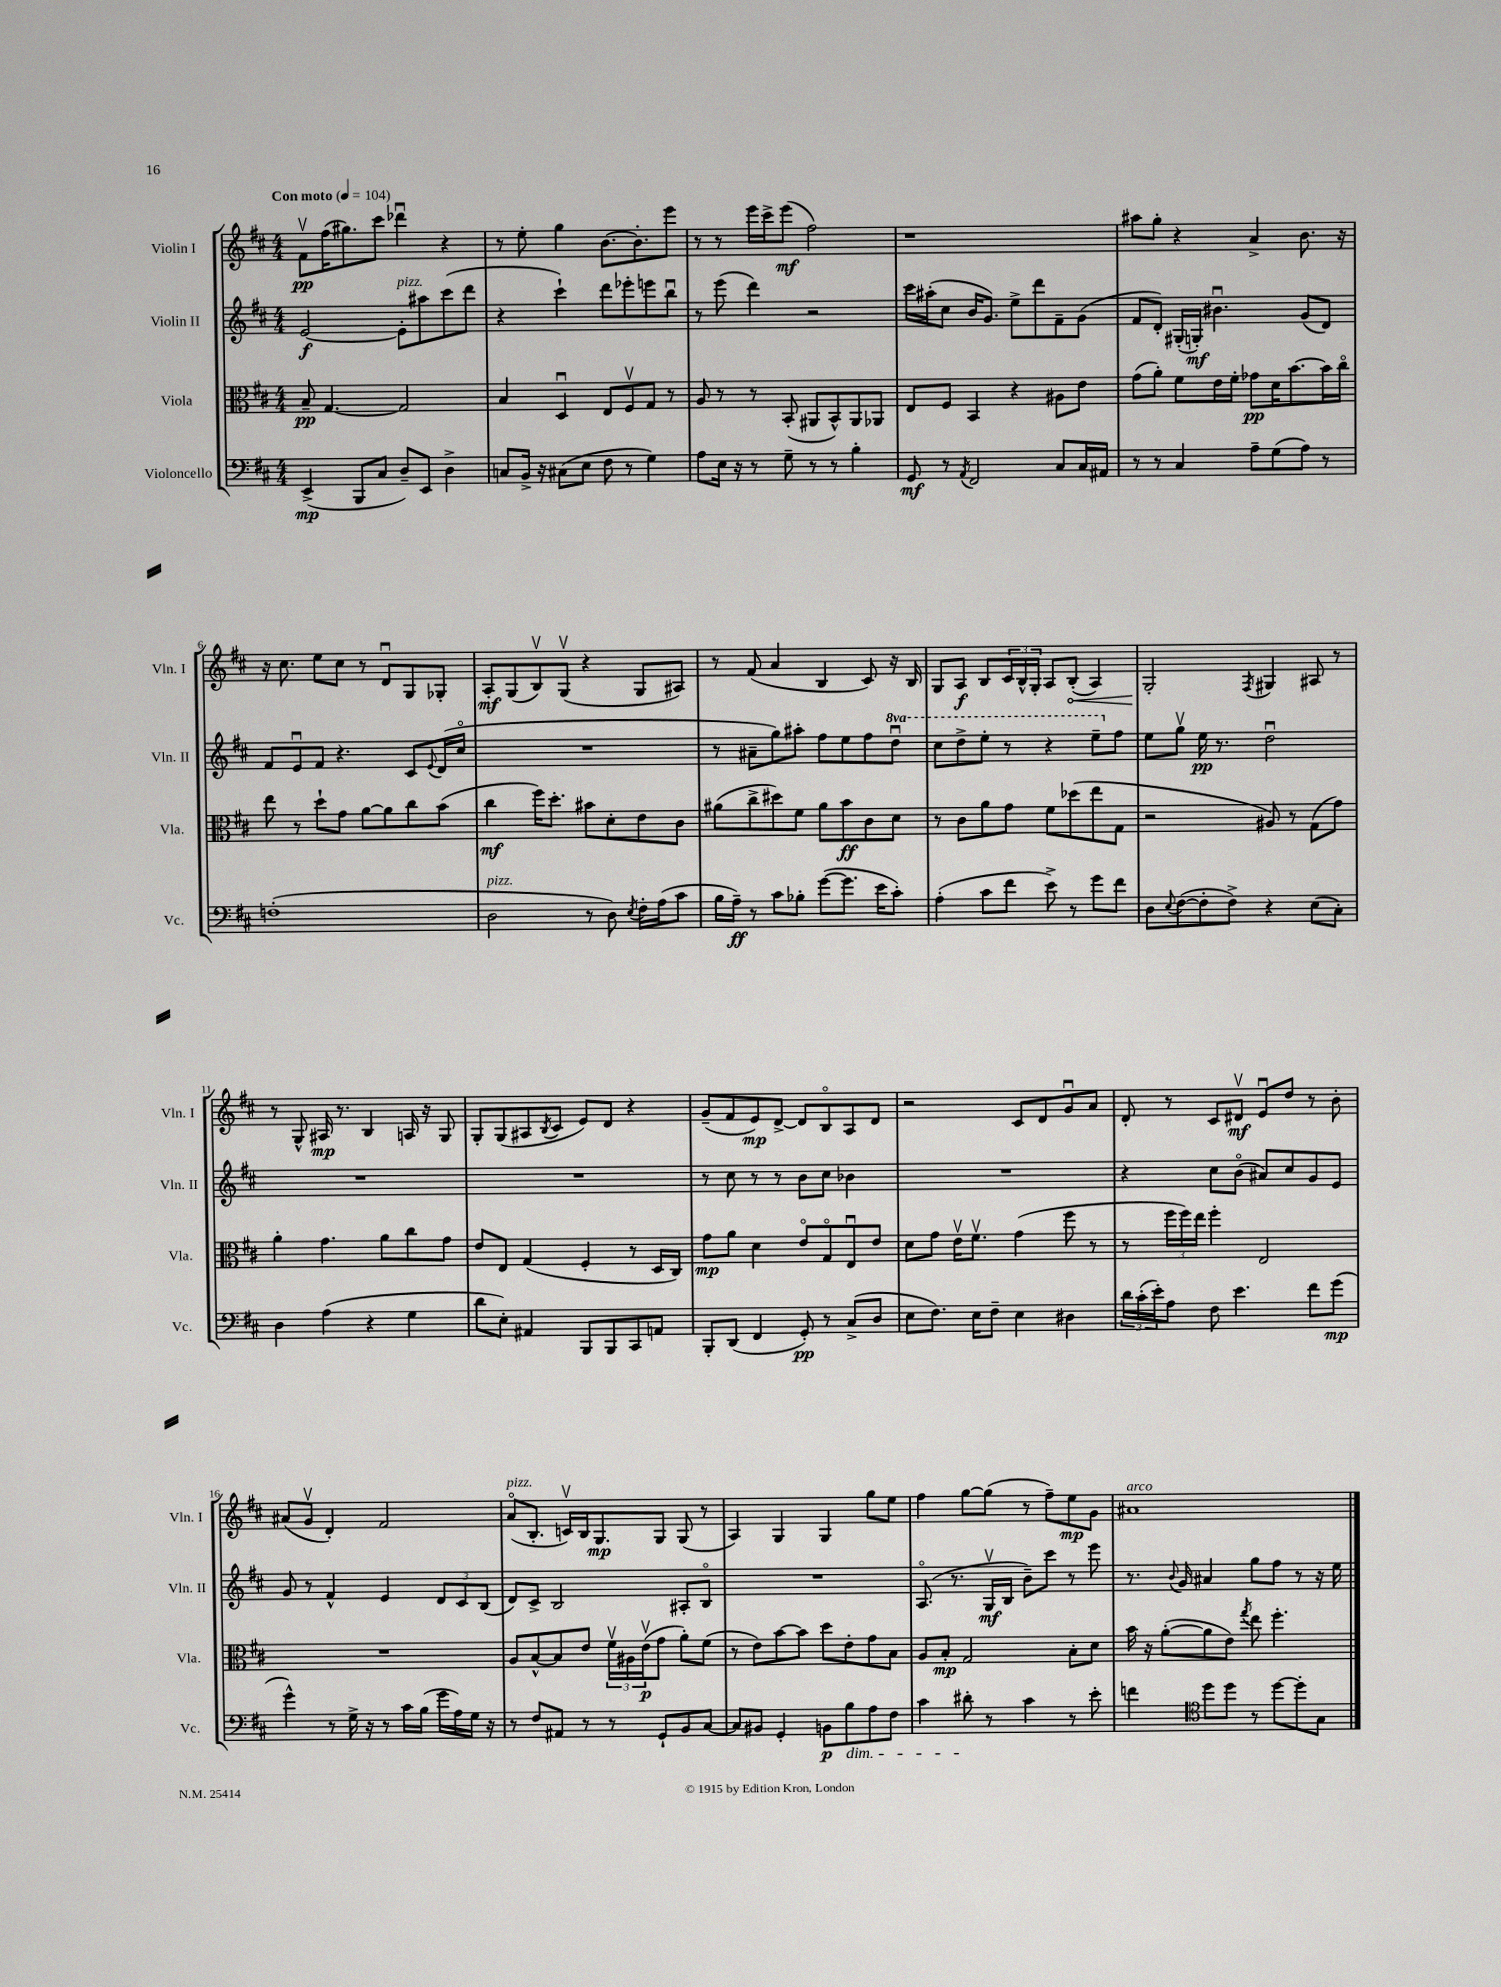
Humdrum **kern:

**kern	**kern	**kern	**kern
*staff4	*staff3	*staff2	*staff1
*clefF4	*clefC3	*clefG2	*clefG2
*k[f#c#]	*k[f#c#]	*k[f#c#]	*k[f#c#]
*M4/4	*M4/4	*M4/4	*M4/4
*MM104	*MM104	*MM104	*MM104
(4EE^	8B~	[2e	8f#v
.	[4.G	.	(16ff#
.	.	.	8.gg#)
8BBB	.	.	.
8C#	.	.	8ccc#
8D~)	2G]	8e']	4ddd-u
8EE	.	8aa#	.
4D^	.	(8ccc#	4r
.	.	8ddd	.
=	=	=	=
8C	4B	4r	8r
16BB^	.	.	8ee'
16r	.	.	.
(8C#	4Du	4ccc#`)	4gg
8E	.	.	.
8F#	8E	8ddd	[8.b
8r	8F#v	8eee-'	.
.	.	.	8.b']
4G)	8G	8eee	.
.	8r	8bbu	8eee
=	=	=	=
8A	8A	8r	8r
16E	8r	(8eee	8r
16r	.	.	.
8r	8r	4ddd)	16eee
.	.	.	16ccc#^
8G~	(8BB'	.	(8eee
8r	8AA#	2r	2ff#)
8r	8BB^^)	.	.
4B'	8AA#	.	.
.	8AA-	.	.
=	=	=	=
8GG	8E	16ccc#	1r
.	.	(16aa#'	.
8r	8F#	8cc#	.
8qAA	.	.	.
2FF#	4BB	16b	.
.	.	8.g)	.
.	4r	8ee^	.
.	.	8ddd	.
8C#	8A#	8f#~	.
16C#	8e	(8g	.
16AA#	.	.	.
=	=	=	=
8r	(8g	8f#	8aa#
8r	8a')	8d')	8gg'
4C#	8f#	(16G#'	4r
.	.	16G')	.
.	16e	4.b#u	.
.	16f#'	.	.
8A~	8g-	.	4a^
(8G	16d	.	.
.	[8.b	.	.
8A)	.	(8g	8.b
8r	16b]	8d)	.
.	16cc#o	.	16r
=	=	=	=
(1F'	8ee	8f#	16r
.	.	.	8.cc#
.	8r	8eu	.
.	8dd`	8f#	8ee
.	8g	4.r	8cc#
.	[8a	.	8r
.	8a]	.	8du
.	8cc#	8c#	8G
.	.	8qqe	.
.	(8b	(16d	8G-'
.	.	16cc#o	.
=	=	=	=
2D	4cc#	1r	8A'
.	.	.	(8G
.	16ff#)	.	8Bv)
.	8.dd'	.	.
.	.	.	(8Gv
8r	8b#	.	4r
8D)	8d'	.	.
8qE	.	.	.
16F#'	8e	.	8G
(16A	.	.	.
8c#	8c#	.	8A#)
=	=	=	=
16B	(8a#	8r	8r
16A~)	.	.	.
8r	8cc#^	8a#~	(8f#
8c#	8dd#)	8gg)	4a
8B-'	8f#	8aa#'	.
([8g	8a#	8ff#	4B
8.g]	8b	8ee	.
.	8c#	8ff#	8c#)
16e	.	.	.
8c#')	8d	8dddu	16r
.	.	.	16B
=	=	=	=
(4A'	8r	8ccc#	8G
.	8c#	8ddd^	8A
8c#	8a	8eee'	8B
8f#	8g	8r	24c#
.	.	.	24B^^
.	.	.	24G'
8e^)	8f#	4r	8A
8r	(8dd-	.	(8B'
8g	8ee	8eee~	4A)
8f#	8G	8ff#	.
=	=	=	=
8D	2r	8ee	2G'
8qqE	.	.	.
([8F#	.	8ggv	.
8F#']	.	16ee	.
.	.	8.r	.
8F#^)	.	.	.
.	.	.	8qF#
4r	8A#)	2ddu	4G#
.	8r	.	.
(8E	(8G	.	8A#
8C#')	8g)	.	8r
=	=	=	=
4D	4a'	1r	8r
.	.	.	8G^^
(4A	4.g	.	16A#
.	.	.	8.r
4r	.	.	4B
.	8a	.	.
4G	8cc#	.	16A
.	.	.	16r
.	8g	.	8G
=	=	=	=
8d	8e	1r	8G'
8E')	8E	.	(8G
4AA#	(4G	.	8A#
.	.	.	8qB
.	.	.	8c#
8BBB	4F#'	.	8e)
8BBB	.	.	8d
8CC#	8r	.	4r
8AA	16D	.	.
.	16C#)	.	.
=	=	=	=
8BBB'	8g	8r	(8g~
(8DD	8a	8cc#	8f#
4FF#	4d	8r	8e)
.	.	8r	[8d^
8GG')	8eo	8b	8d]
8r	8Go	8cc#	8Bo
(8C#^	8Eu	4b-	8A
8D	8e	.	8d
=	=	=	=
8E	8d	1r	2r
8.F#)	8g	.	.
.	16ev	.	.
16E	8.f#v	.	.
8F#~	.	.	.
4E	(4g	.	8c#
.	.	.	8d
4D#	8ff#	.	8gu
.	8r	.	8a
=	=	=	=
24d	8r	4r	8d'
(24c#'	.	.	.
24e')	.	.	.
8A	24ff#	.	8r
.	24ff#)	.	.
.	24ee	.	.
8F#	4ff#'	8cc#	8c#
4.e	.	(8bo	8d#v
.	2E	8a#)	8eu
.	.	8cc#	8dd
8f#	.	8g	8r
(8g	.	8e	8b'
=	=	=	=
4g^^)	1r	8g	(8a#
.	.	8r	8gv
8r	.	4f#^^	4d')
16G^	.	.	.
16r	.	.	.
8r	.	4e	2f#
16c#	.	.	.
(16B	.	.	.
16g	.	12d	.
16A)	.	.	.
.	.	12c#	.
16G	.	.	.
.	.	(12B	.
16r	.	.	.
=	=	=	=
8r	8A	8d)	(8ao
8F#	[8B^^	8c#^	8.B'
8AA#	8B]	2B	.
.	.	.	16cv)
8r	8e	.	16B
.	.	.	8.G
8r	24f#v	.	.
.	24A#	.	.
.	(24ev	.	.
8GG`	8g	.	8G
8BB	8a')	8A#'	(8G
[8C#	(8f#	8Bo	8r
=	=	=	=
8C#]	8r	1r	4A)
8BB#	8e)	.	.
4GG'	[8b	.	4G
.	8b]	.	.
8BB	8dd	.	4G
8B	8e'	.	.
8A	8g	.	8gg
8F#	8B	.	8ee
=	=	=	=
4c#	8A	(8.Ao	4ff#
.	8B'	.	.
.	.	8.r	.
8d#'	2G	.	[8gg
8r	.	16Gv	(8gg]
.	.	16B	.
4c#	.	8b~)	8r
.	.	8ccc#	8ff#~)
8r	8B'	8r	8ee
8e'	8d	8eee	8g
=	=	=	=
4f	16b	8.r	1a#
.	16r	.	.
.	([8a'	.	.
.	.	8qqb	.
.	.	16g	.
*clefC4	*	*	*
8dd	8a]	4a#	.
8dd	8e)	.	.
.	8qgg	.	.
8r	8ee	8gg	.
[8dd	4.ff#'	8ff#	.
8dd']	.	8r	.
8G	.	16r	.
.	.	16ee	.
==	==	==	==
*-	*-	*-	*-
